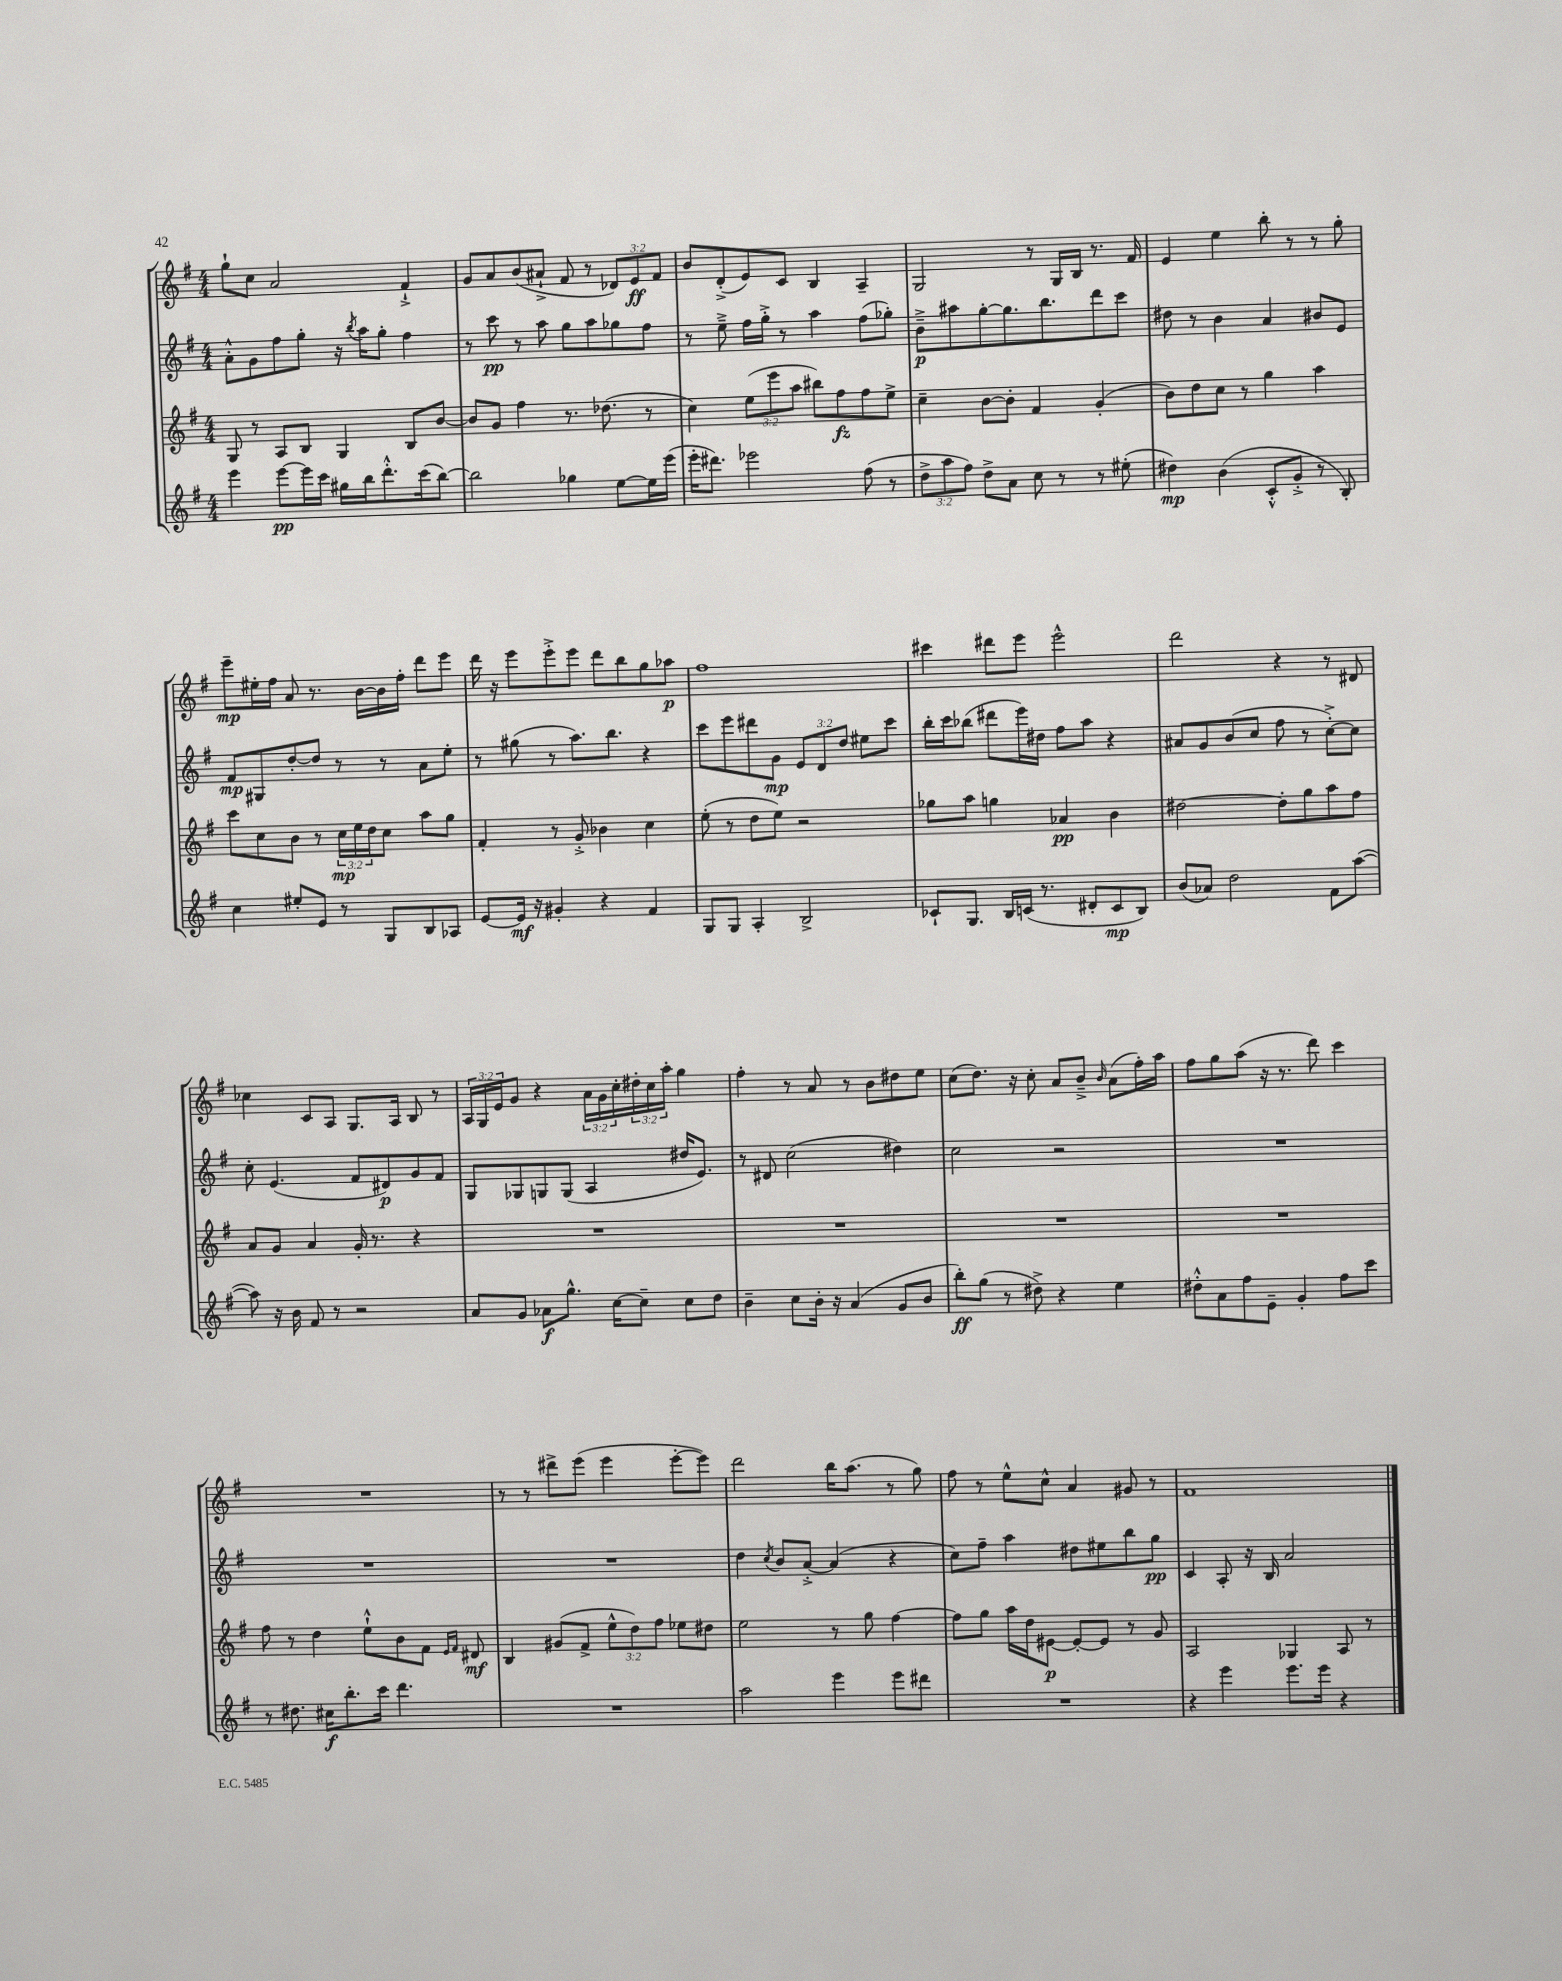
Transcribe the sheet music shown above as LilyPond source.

<<
\new StaffGroup <<
\new Staff = "s0" {
    \clef treble \key g \major \numericTimeSignature \time 4/4 \override Staff.TupletNumber.text = #tuplet-number::calc-fraction-text
    g''8-! c''8 a'2 fis'4-!-> |
    g'8 a'8 b'8( ais'8-!-> fis'8 r8 \tuplet 3/2 { des'8) e'8\ff fis'8 } |
    b'8 d'8-.->( e'8) c'8 b4 a4-- |
    g2 r8 g16 b16 r8. fis'16 |
    e'4 e''4 b''8-. r8 r8 g''8-. |
    e'''8--\mp eis''16-. fis''16 a'8 r8. b'16~ b'16 fis''16-. d'''8 e'''8 |
    d'''16 r16 e'''8 e'''8-.-> e'''8 d'''8 b''8 g''8 aes''8\p |
    fis''1 |
    cis'''4 dis'''8 e'''8 e'''2-^ |
    d'''2 r4 r8 dis'8 |
    ces''4 c'8 a8 g8. a16 b8 r8 |
    \tuplet 3/2 { a16 g16 e'16 } g'8 r4 \tuplet 3/2 { a'16 g'16 c''16-. } \tuplet 3/2 { dis''16-. c''16 a''16-. } g''4 |
    fis''4-. r8 a'8 r8 b'8 dis''8 e''8 |
    c''8( d''8.) r16 c''8-. a'8 b'8---> \grace { b'16 } a'8( fis''16-.) a''16 |
    fis''8 g''8 a''8( r16 r8. d'''8) c'''4 |
    R1 |
    r8 r8 dis'''8-> e'''8( e'''4 e'''8~-. e'''8) |
    d'''2 b''16 a''8.( r8 g''8) |
    fis''8 r8 e''8-^ c''8-^ a'4 gis'8 r8 |
    fis'1 \bar "|." |
}
\new Staff = "s1" {
    \clef treble \key g \major \numericTimeSignature \time 4/4 \override Staff.TupletNumber.text = #tuplet-number::calc-fraction-text
    a'8-.-^ g'8 fis''8 g''8-. r16 \acciaccatura { b''8 } a''16 g''8-. fis''4 |
    r8 c'''8\pp r8 a''8 g''8 a''8 ges''8 fis''8 |
    r8 e''8---> fis''16 g''16-.-> r8 a''4 fis''8( ges''8-.) |
    b'8--->\p ais''8 g''8~-. g''8. b''8. d'''8 c'''8 |
    dis''8 r8 b'4 a'4 bis'8 e'8 |
    fis'8\mp gis8 d''8~-. d''8 r8 r8 a'8 e''8-. |
    r8 gis''8( r8 a''8.) b''8. r4 |
    c'''8 e'''8 dis'''8 g'8\mp \tuplet 3/2 { e'8 d'8 d''8 } eis''8 c'''8 |
    b''16-. c'''16 bes''8( dis'''8 e'''16) dis''16 fis''8 a''8 r4 |
    ais'8 g'8 b'8( c''8 fis''8 r8 c''8~-.->) c''8 |
    c''8-. e'4.( fis'8 dis'8\p) g'8 fis'8 |
    g8 ges8 g8 g8( a4 dis''16 e'8.) |
    r8 dis'8 c''2( dis''4) |
    c''2 r2 |
    R1 |
    R1 |
    R1 |
    d''4 \acciaccatura { c''8 } b'8 a'8~-.-> a'4( r4 |
    c''8) fis''8-- a''4 dis''8 eis''8 b''8 g''8\pp |
    c'4 a8-. r16 b16 a'2 \bar "|." |
}
\new Staff = "s2" {
    \clef treble \key g \major \numericTimeSignature \time 4/4 \override Staff.TupletNumber.text = #tuplet-number::calc-fraction-text
    g8 r8 a8 b8 g4 b8 b'8~ |
    b'8 g'8 fis''4 r8. des''8.( r8 |
    c''4) \tuplet 3/2 { e''8( e'''8 a''8 } bis''8) fis''8\fz fis''8 e''8-> |
    c''4-- b'8~ b'8-. fis'4 g'4-.( |
    b'8) d''8 c''8 r8 g''4 a''4 |
    c'''8 c''8 b'8 r8 \tuplet 3/2 { c''16\mp e''16 d''16 } c''8 a''8 g''8 |
    fis'4-. r8 g'8-.-> bes'4 c''4 |
    e''8-.( r8 d''8 e''8) r2 |
    ges''8 a''8 g''4 aes'4\pp b'4 |
    dis''2~ dis''8-. g''8 a''8 fis''8 |
    a'8 g'8 a'4 g'16-. r8. r4 |
    R1 |
    R1 |
    R1 |
    R1 |
    fis''8 r8 d''4 e''8-!-^ b'8 fis'8 \grace { e'16 fis'16 } dis'8\mf |
    b4 gis'8( fis'8-> \tuplet 3/2 { e''8-^ d''8) fis''8 } ees''8 dis''8 |
    e''2 r8 g''8 fis''4~ |
    fis''8 g''8 a''16 d''16 eis'8~\p eis'8~-. eis'8 r8 g'8 |
    a2 ges4 a8 r8 \bar "|." |
}
\new Staff = "s3" {
    \clef treble \key g \major \numericTimeSignature \time 4/4 \override Staff.TupletNumber.text = #tuplet-number::calc-fraction-text
    e'''4 e'''8~\pp e'''16 c'''16 gis''16 b''16 d'''8.-.-^ c'''16( b''8~) |
    b''2 ges''4 e''8~ e''16 e'''16( |
    e'''16-. dis'''8.) ees'''2 fis''8( r8 |
    \tuplet 3/2 { d''8-> a''8 fis''8) } d''8-> a'8 c''8 r8 r8 eis''8-.( |
    dis''4\mp) b'4( c'8-.-^ g'8-.-> r8 b8-.) |
    c''4 eis''8-. e'8 r8 g8 b8 aes8 |
    e'8~ e'16\mf r16 gis'4-. r4 fis'4 |
    g8 g8 a4-. b2-> |
    ces'8-! g8. b16 c'16( r8. dis'8-. c'8\mp b8) |
    b'8( aes'8) d''2 fis'8 a''8~( |
    a''8) r16 b'16 fis'8 r8 r2 |
    a'8 g'8 aes'8\f g''8.-^ c''16~ c''8-- c''8 d''8 |
    b'4-- c''8 b'16-. r16 a'4( g'8 b'8 |
    b''8-.\ff) g''8( r8 dis''8->) r4 e''4 |
    dis''8-.-^ a'8 fis''8 e'8-- g'4-. fis''8 c'''8 |
    r8 dis''8. cis''16\f b''8.-. c'''16 d'''4. |
    R1 |
    a''2 e'''4 e'''8 dis'''8 |
    R1 |
    r4 e'''4 e'''8. e'''16 r4 \bar "|." |
}
>>
>>
\layout { \context { \Score \remove "Bar_number_engraver" } }
